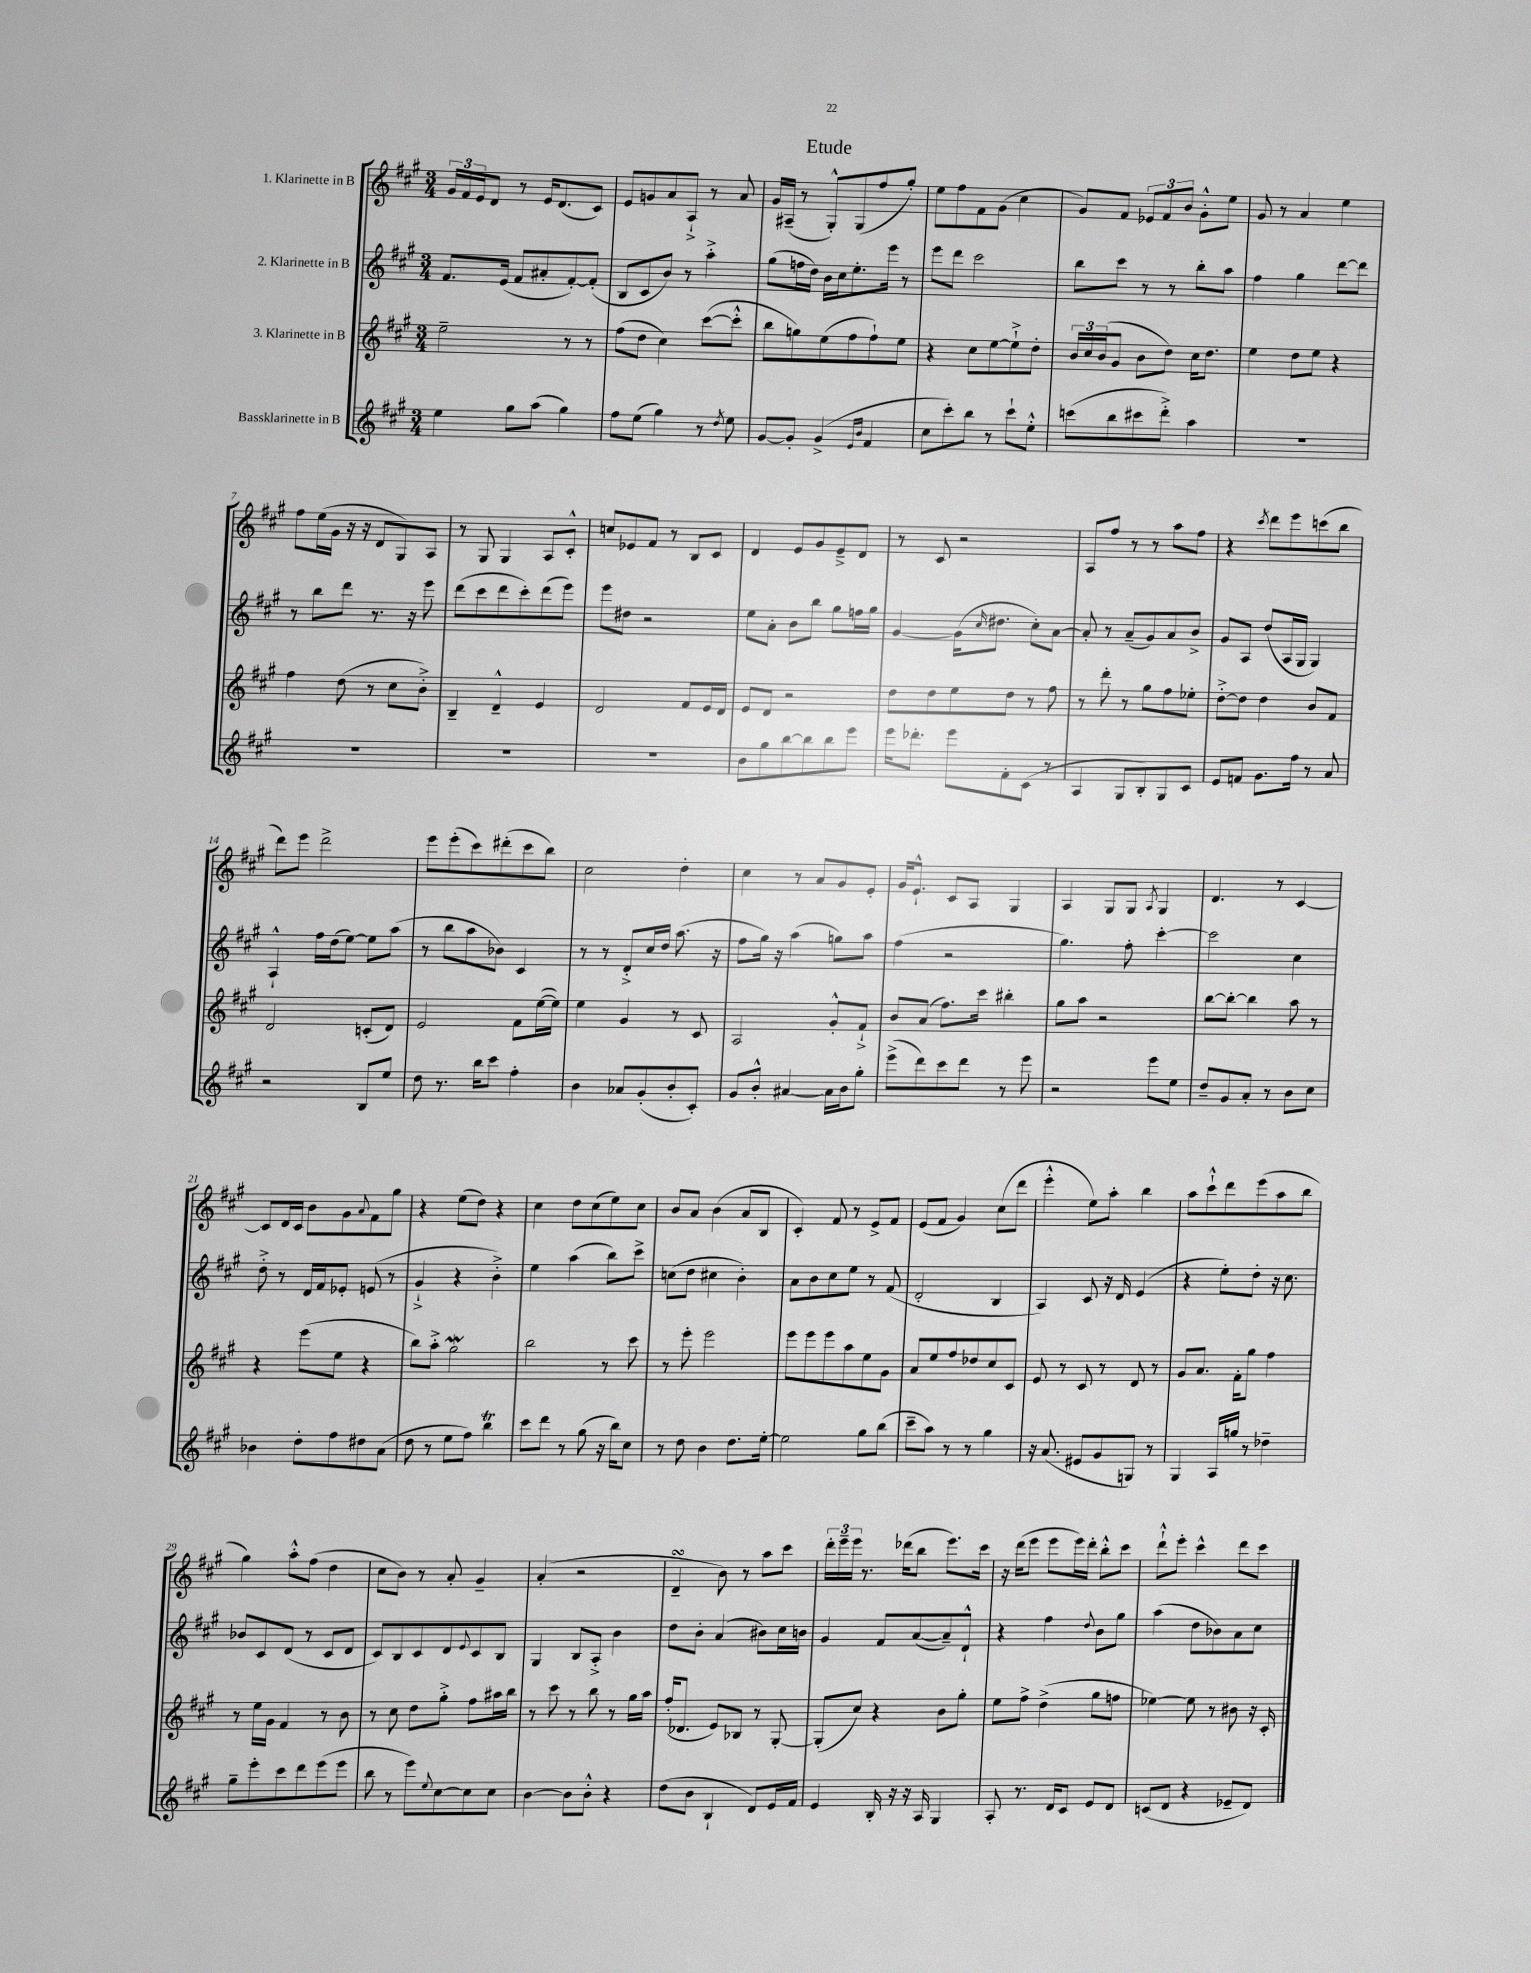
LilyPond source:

\header { title = "Etude" }
<<
\new StaffGroup <<
\new Staff = "s0" \with { instrumentName = "1. Klarinette in B" } {
    \clef treble \key a \major \numericTimeSignature \time 3/4
    \tuplet 3/2 { gis'16 fis'16 e'16 } d'8 r8 e'16 d'8.( cis'8) |
    e'8 g'8 a'8 a8-!-> r8 a'8 |
    gis'16 ais16--( r8 gis8-.-^) gis8( fis''8 gis''8-.) |
    e''8 fis''8 fis'8 gis'8( cis''4 |
    gis'8) fis'8 \tuplet 3/2 { ees'8 fis'8 b'8 } gis'8-.-^ e''8 |
    gis'8 r8 a'4 e''4 |
    fis''8 e''16( gis'16 r16 r16 d'8 gis8) a8 |
    r8 gis8 gis4 a8 cis'8-.-^ |
    c''8 ees'8 fis'8 r8 b8 cis'8 |
    d'4 e'8 gis'8 e'8---> d'8 |
    r8 cis'8 r2 |
    a8 fis''8 r8 r8 a''8 fis''8 |
    r4 \acciaccatura { cis'''8 } d'''8 e'''8 c'''8( b''8 |
    d'''8) e'''8 d'''2-> |
    e'''8 e'''8-.( cis'''8) dis'''8-.( cis'''8 b''8) |
    cis''2 d''4-. |
    cis''4 r8 a'8 gis'8 e'8-. |
    gis'16 e'8.-!-^ cis'8 a8 gis4 |
    a4 gis8 gis8 \acciaccatura { a8 } gis4 |
    d'4. r8 cis'4~ |
    cis'8 d'16 cis'16 b'8 gis'8 \appoggiatura { a'8 } fis'8 gis''8 |
    r4 e''8( d''8) r4 |
    cis''4 d''8 cis''8( e''8) cis''8 |
    b'8 a'8 b'4( a'8 b8 |
    cis'4-.) fis'8 r8 e'8-> fis'8 |
    e'8( fis'8 gis'4) cis''8( d'''8 |
    e'''4-.-^ e''8) a''8-. b''4 |
    a''8 cis'''8-!-^ d'''8 e'''8( a''8 b''8 |
    gis''4) a''8-.-^ fis''8( d''4 |
    cis''8 b'8) r8 a'8-. gis'4-- |
    a'4-.( r2 |
    d'4--\turn b'8) r8 a''8 cis'''8 |
    \tuplet 3/2 { d'''16-. e'''16-- e'''16 } r8. des'''16( b''8 e'''8.) cis'''16 |
    r16 d'''16( e'''8 e'''8 e'''16) d'''16-. b''8-.-^ cis'''8 |
    d'''8-!-^ e'''8-. cis'''4-^ d'''8 cis'''8 \bar "|." |
}
\new Staff = "s1" \with { instrumentName = "2. Klarinette in B" } {
    \clef treble \key a \major \numericTimeSignature \time 3/4
    fis'8. e'16( fis'8 ais'8-. fis'8~-.) fis'8-.( |
    b8 cis'8 b'8) r8 a''4-.-> |
    gis''8( f''16 d''16) b'16 cis''16 e''8.-. e'''16 r8 |
    e'''8 d'''8 cis'''2 |
    b''8 cis'''8 r8 r8 b''8-. a''8 |
    fis''4 gis''4 d'''8~ d'''8 |
    r8 b''8 d'''8 r8. r16 e'''8 |
    d'''8( cis'''8 d'''8 cis'''8-.) d'''8( e'''8) |
    e'''8 dis''8 r2 |
    e''8 a'8-. b'8 b''8 gis''8 f''16 gis''16 |
    gis'4~ gis'16( \grace { cis''16 } dis''8. cis''8-.) a'8~ |
    a'8-. r8 a'8--( gis'8) a'8 b'8-> |
    gis'8 a8 d''8( a16 gis16 gis4) |
    a4-!-^ fis''16 d''16( e''8~) e''8 a''8( |
    r8 b''8 a''8 bes'8) cis'4 |
    r8 r8 d'8-.-> cis''16 d''16 a''8.( r16 |
    fis''8 gis''16) r16 a''4( g''8) a''8 |
    fis''4( r2 |
    gis''4.) fis''8-. cis'''4~-. |
    cis'''2 cis''4 |
    d''8-.-> r8 d'16 fis'16 ees'8-. e'8( r8 |
    gis'4-!-> r4 b'4-.->) |
    e''4 a''4( b''8) cis'''8-> |
    c''8( d''8 cis''4 b'4-.) |
    a'8 b'8 cis''8 e''8 r8 fis'8( |
    d'2-. b4 |
    a4) cis'8 r16 d'16 e'4( |
    r4 e''8-.) d''8-. r16 cis''8. |
    bes'8 cis'8 d'8( r8 cis'8 d'8 |
    cis'8) b8 cis'8 d'8 \appoggiatura { e'8 } cis'8 b8 |
    gis4 b8 a8-.-> b'4 |
    d''8 b'8-. a'4( bis'8) cis''16 b'16 |
    gis'4 fis'8 a'8~( a'8--) d'8-!-^ |
    r4 fis''4 \appoggiatura { d''8 } b'8 gis''8 |
    a''4( d''8 bes'8) a'8 cis''8 \bar "|." |
}
\new Staff = "s2" \with { instrumentName = "3. Klarinette in B" } {
    \clef treble \key a \major \numericTimeSignature \time 3/4
    e''2-- r8 r8 |
    fis''8( d''8 cis''4) cis'''8~( cis'''8-.-^ |
    b''8 g''8) e''8( fis''8 fis''8-!) e''8 |
    r4 cis''8 e''8~ e''8-!-> d''8-. |
    \tuplet 3/2 { b'16 cis''16 b'16( } gis'8 b'8 d''8) cis''16 d''8. |
    e''4 d''8 e''8 r4 |
    fis''4 d''8( r8 cis''8 b'8-.->) |
    b4-- d'4---^ e'4 |
    d'2 fis'8 e'16 d'16 |
    e'8 d'8 r2 |
    d''8 d''8 e''8 d''8 r8 fis''8 |
    r8 d'''8-. r8 gis''8 fis''8 ees''8-. |
    d''8~-.-> d''8 d''4 b'8 fis'8 |
    d'2 c'8-.( d'8) |
    e'2 fis'8 e''16~( e''16) |
    e''4 gis'4 r8 cis'8 |
    a2 gis'8-.-^ fis'8-!-> |
    b'8 a'8( fis''8.) cis'''16 bis''4-. |
    gis''8 a''8 r2 |
    b''8~ b''8~-. b''4 a''8 r8 |
    r4 e'''8( e''8 r4 |
    b''8) a''8-.-> gis''2\mordent |
    b''2 r8 cis'''8 |
    r8 e'''8-. e'''2 |
    e'''8 e'''8 e'''8 a''8 e''8 gis'8 |
    a'8 e''8 fis''8 des''8 cis''8 cis'8 |
    e'8 r8 cis'8 r8 d'8 r8 |
    gis'8 a'8. fis'16-. gis''8 fis''4 |
    r8 e''16 gis'16 fis'4 r8 b'8 |
    r8 cis''8 d''8 gis''8-.-> fis''8 ais''16 b''16 |
    r8 cis'''8 r8 b''8 r8 gis''16 a''16 |
    fis''16-.( des'8. e'8) bes8 r8 gis8~-. |
    gis8-.( cis''8) r4 b'8 gis''8-. |
    e''8 fis''8-> d''4->( gis''8 f''8 |
    ees''4~) ees''8 r8 bis'8 r16 cis'16-. \bar "|." |
}
\new Staff = "s3" \with { instrumentName = "Bassklarinette in B" } {
    \clef treble \key a \major \numericTimeSignature \time 3/4
    e''4 gis''8 a''8( gis''4) |
    fis''8 e''8( gis''4) r8 \acciaccatura { d''8 } e''8 |
    gis'8~ gis'8-. gis'4->( \grace { e'16 b'16 } fis'4 |
    cis''8 cis'''8-.) b''8 r8 cis'''8-! e''8-.-^ |
    c'''8( b''8 cis'''8 d'''8-.->) a''4 |
    R2. |
    R2. |
    R2. |
    R2. |
    b'8 gis''8 b''8~ b''8 b''8 e'''8 |
    e'''16 des'''8.-. e'''8 fis'8-. cis'8( r8 |
    a4 gis8 b8-.) gis8 cis'8 |
    e'8 f'8 gis'8. fis''16 r8 a'8 |
    r2 b8 e''8 |
    d''8 r8. b''16 cis'''8 fis''4-. |
    b'4 aes'8 gis'8-.( b'8-. cis'8-.) |
    gis'8 b'8-.-^ ais'4~ ais'16 b'16 gis''8-. |
    e'''8->( d'''8) cis'''8 d'''8 r8 e'''8 |
    r2 e'''8 e''8 |
    d''8-- gis'8 a'8-. r8 b'8 cis''8 |
    bes'4 d''8-. fis''8 dis''8 a'8( |
    d''8 r8 e''8 fis''8) b''4\trill |
    cis'''8 d'''8 r8 gis''8( r16 b''16) cis''8 |
    r8 d''8 b'4 d''8. e''16~-. |
    e''2 gis''8 b''8( |
    cis'''8-- a''8) r8 r8 gis''4 |
    r16 a'8.( eis'8 gis'8 g8) r8 |
    gis4 a16 g''16 r8 des''4-- |
    gis''8-- e'''8-. cis'''8 d'''8 e'''8( e'''8 |
    b''8 r8 e'''8) \appoggiatura { e''8 } cis''8~ cis''8 cis''8 |
    b'4~ b'8 b'8-.-^ r4 |
    d''8( b'8 b4-! d'8) e'16 fis'16 |
    e'4 b16-. r16 r16 a16 gis4 |
    a8-. r8. d'16 cis'8 e'8 d'8 |
    c'8( d'8 r4 ees'8-- d'8) \bar "|." |
}
>>
>>
